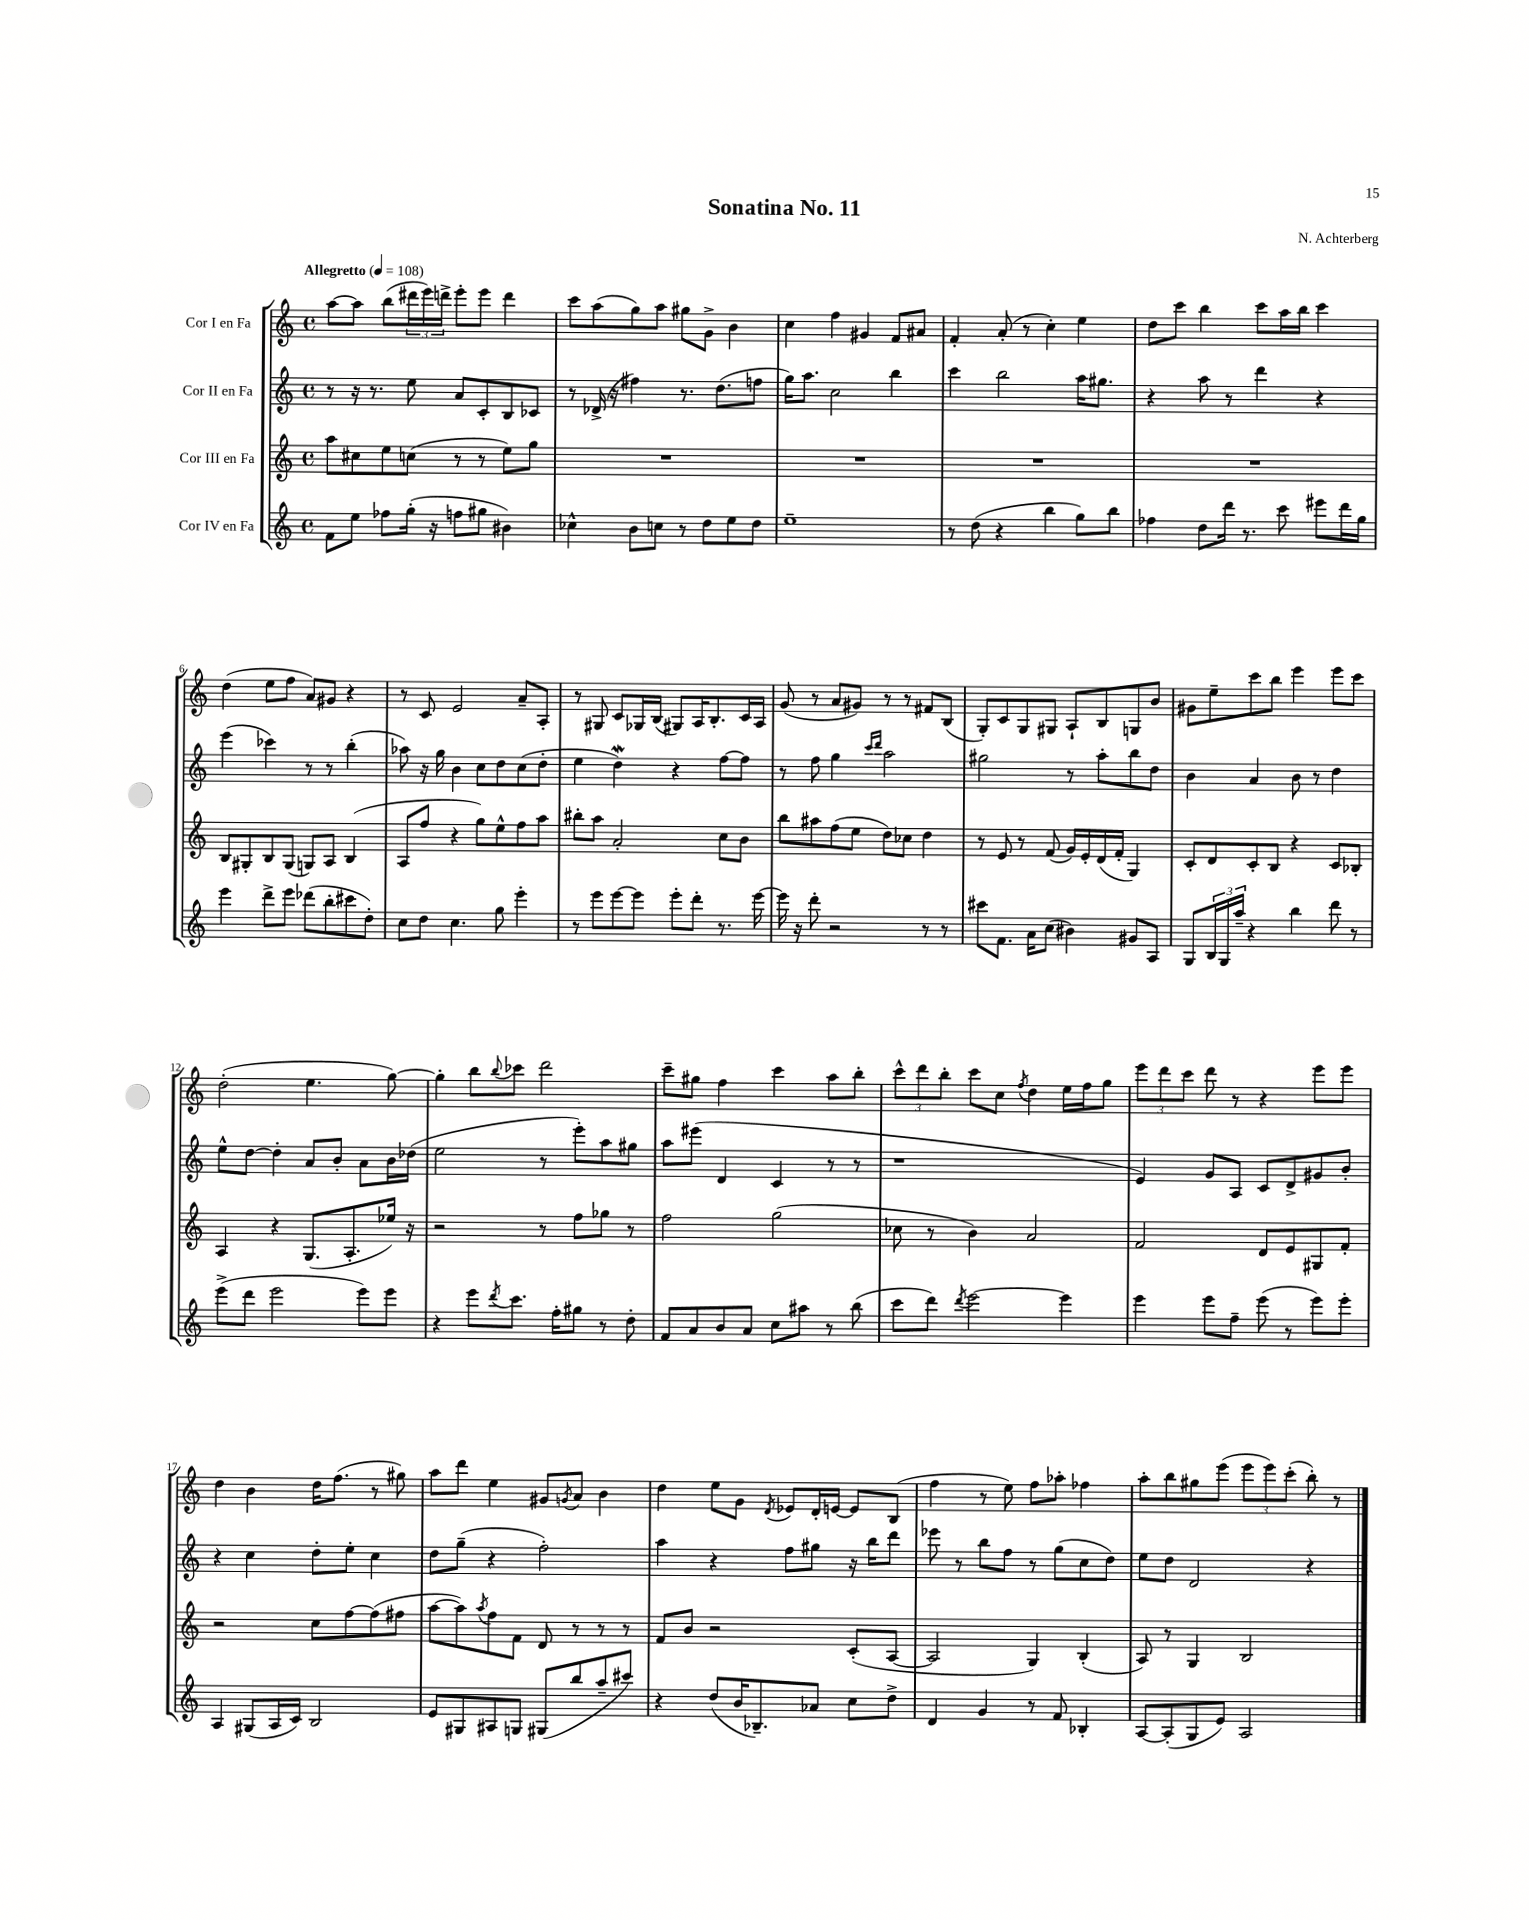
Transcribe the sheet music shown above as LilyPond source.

\header { title = "Sonatina No. 11" composer = "N. Achterberg" }
<<
\new StaffGroup <<
\new Staff = "s0" \with { instrumentName = "Cor I en Fa" } {
    \clef treble \key c \major \defaultTimeSignature \time 4/4 \tempo "Allegretto" 4 = 108
    a''8~ a''8 b''8( \tuplet 3/2 { dis'''16 e'''16) d'''16-> } e'''8-. e'''8 d'''4 |
    c'''8 a''8( g''8) a''8 gis''8 g'8-> b'4 |
    c''4 f''4 gis'4 f'8 ais'8 |
    f'4-. a'8-.( r8 c''4-.) e''4 |
    d''8 c'''8 b''4 c'''8 a''16 b''16 c'''4 |
    d''4( e''8 f''8 a'8) gis'8 r4 |
    r8 c'8 e'2 a'8-- a8-. |
    r8 gis8 c'8 ges16 b16( gis8) a16 b8.-. c'16 a16 |
    g'8( r8 a'8 gis'8) r8 r8 fis'8 b8( |
    g8-.) c'8 g8 gis8 a8-! b8 g8 b'8 |
    gis'8 e''8-- c'''8 b''8 e'''4 e'''8 c'''8 |
    d''2-.( e''4. g''8~) |
    g''4-. b''8 \appoggiatura { b''8 } ces'''8 d'''2 |
    c'''8-- gis''8 f''4 c'''4 a''8 b''8-. |
    \tuplet 3/2 { c'''8-^ d'''8 b''8-. } c'''8 c''8 \acciaccatura { f''8 } d''4 e''16 f''16 g''8 |
    \tuplet 3/2 { e'''8 d'''8 c'''8 } d'''8 r8 r4 e'''8 e'''8 |
    d''4 b'4 d''16 f''8.( r8 gis''8) |
    a''8 d'''8 e''4 gis'8 \acciaccatura { g'8 } a'8 b'4 |
    d''4 e''8 g'8 \acciaccatura { d'8 } ees'8 d'16-. e'16~ e'8 b8( |
    f''4 r8 e''8) f''8 aes''8-. fes''4 |
    a''8-. b''8 gis''8 e'''8( \tuplet 3/2 { e'''8 e'''8) c'''8-.( } b''8-.) r8 \bar "|." |
}
\new Staff = "s1" \with { instrumentName = "Cor II en Fa" } {
    \clef treble \key c \major \defaultTimeSignature \time 4/4
    r8 r16 r8. e''8 a'8 c'8-. b8 ces'8 |
    r8 des'16->( r16 fis''4) r8. d''8.( f''8 |
    g''16) a''8. c''2 b''4 |
    c'''4 b''2 a''16 gis''8. |
    r4 a''8 r8 d'''4 r4 |
    e'''4( ces'''4) r8 r8 b''4-.( |
    aes''8) r16 g''16 b'4 c''8 d''8 c''8( d''8-. |
    e''4 d''4\mordent) r4 f''8~ f''8 |
    r8 f''8 g''4 \grace { c'''16 d'''16 } a''2 |
    gis''2 r8 a''8-. b''8 d''8 |
    b'4 a'4 b'8 r8 d''4 |
    e''8-^ d''8~ d''4-. a'8 b'8-. a'8 b'16 des''16( |
    e''2 r8 e'''8-.) a''8 gis''8 |
    a''8 eis'''8( d'4 c'4 r8 r8 |
    r1 |
    e'4) g'8 a8 c'8 d'8-> gis'8 b'8-. |
    r4 c''4 d''8-. e''8-. c''4 |
    d''8 g''8--( r4 f''2-.) |
    a''4 r4 f''8 gis''8 r16 b''16 d'''8 |
    ees'''8 r8 b''8 f''8 r8 g''8( c''8 d''8) |
    e''8 d''8 d'2 r4 \bar "|." |
}
\new Staff = "s2" \with { instrumentName = "Cor III en Fa" } {
    \clef treble \key c \major \defaultTimeSignature \time 4/4
    a''8 cis''8 e''8 c''8( r8 r8 e''8) g''8 |
    R1 |
    R1 |
    R1 |
    R1 |
    b8 gis8-. b8 gis8( g8) a8 b4( |
    a8 f''8 r4 g''8) e''8-^ f''8 a''8 |
    bis''8-. a''8 a'2-. c''8 b'8 |
    b''8 ais''8 f''8( e''8 d''8) ces''8 d''4 |
    r8 e'8 r8 f'8( g'16) e'16-. d'16( f'16-. g4) |
    c'8-. d'8 c'8-. b8 r4 c'8 bes8-. |
    a4 r4 g8.( a8.-. ees''16) r16 |
    r2 r8 f''8 ges''8 r8 |
    f''2 g''2( |
    ces''8 r8 b'4) a'2 |
    f'2 d'8 e'8 gis8 f'8-. |
    r2 c''8 f''8~ f''8( fis''8 |
    a''8~ a''8) \acciaccatura { a''8 } f''8 f'8 d'8 r8 r8 r8 |
    f'8 b'8 r2 c'8-.( a8~ |
    a2 g4) b4-.( |
    a8) r8 g4 b2 \bar "|." |
}
\new Staff = "s3" \with { instrumentName = "Cor IV en Fa" } {
    \clef treble \key c \major \defaultTimeSignature \time 4/4
    f'8 e''8 fes''8 g''16-.( r16 f''8 gis''8 bis'4) |
    ces''4-^ b'8 c''8 r8 d''8 e''8 d''8 |
    e''1-- |
    r8 d''8( r4 b''4 g''8) b''8 |
    fes''4 d''8 d'''16 r8. c'''8 eis'''8 d'''16 g''16 |
    e'''4 d'''8-> e'''8 des'''8( b''8-. cis'''8 d''8-.) |
    c''8 d''8 c''4. g''8 e'''4-. |
    r8 e'''8 e'''8~ e'''8 e'''8-. d'''8-. r8. e'''16~ |
    e'''16 r16 d'''8-. r2 r8 r8 |
    cis'''8 f'8. a'16 c''8( bis'4) gis'8 a8 |
    g8 \tuplet 3/2 { b16 g16 a''16-- } r4 b''4 d'''8 r8 |
    e'''8->( d'''8 e'''2 e'''8) e'''8 |
    r4 e'''8 \acciaccatura { d'''8 } c'''8. f''16-. gis''8 r8 d''8-. |
    f'8 a'8 b'8 a'8 c''8 ais''8 r8 b''8( |
    c'''8 d'''8) \acciaccatura { d'''8 } e'''2~ e'''4 |
    e'''4 e'''8 f''8-- e'''8( r8 e'''8) e'''8-. |
    a4 gis8( a16 c'16) b2 |
    e'8 gis8 ais8 g8 gis8( b''8 a''8-- cis'''8) |
    r4 d''8( b'16 bes8.--) aes'8 c''8 d''8-> |
    d'4 g'4 r8 f'8 bes4-. |
    a8~ a8-.( g8 e'8) a2 \bar "|." |
}
>>
>>
